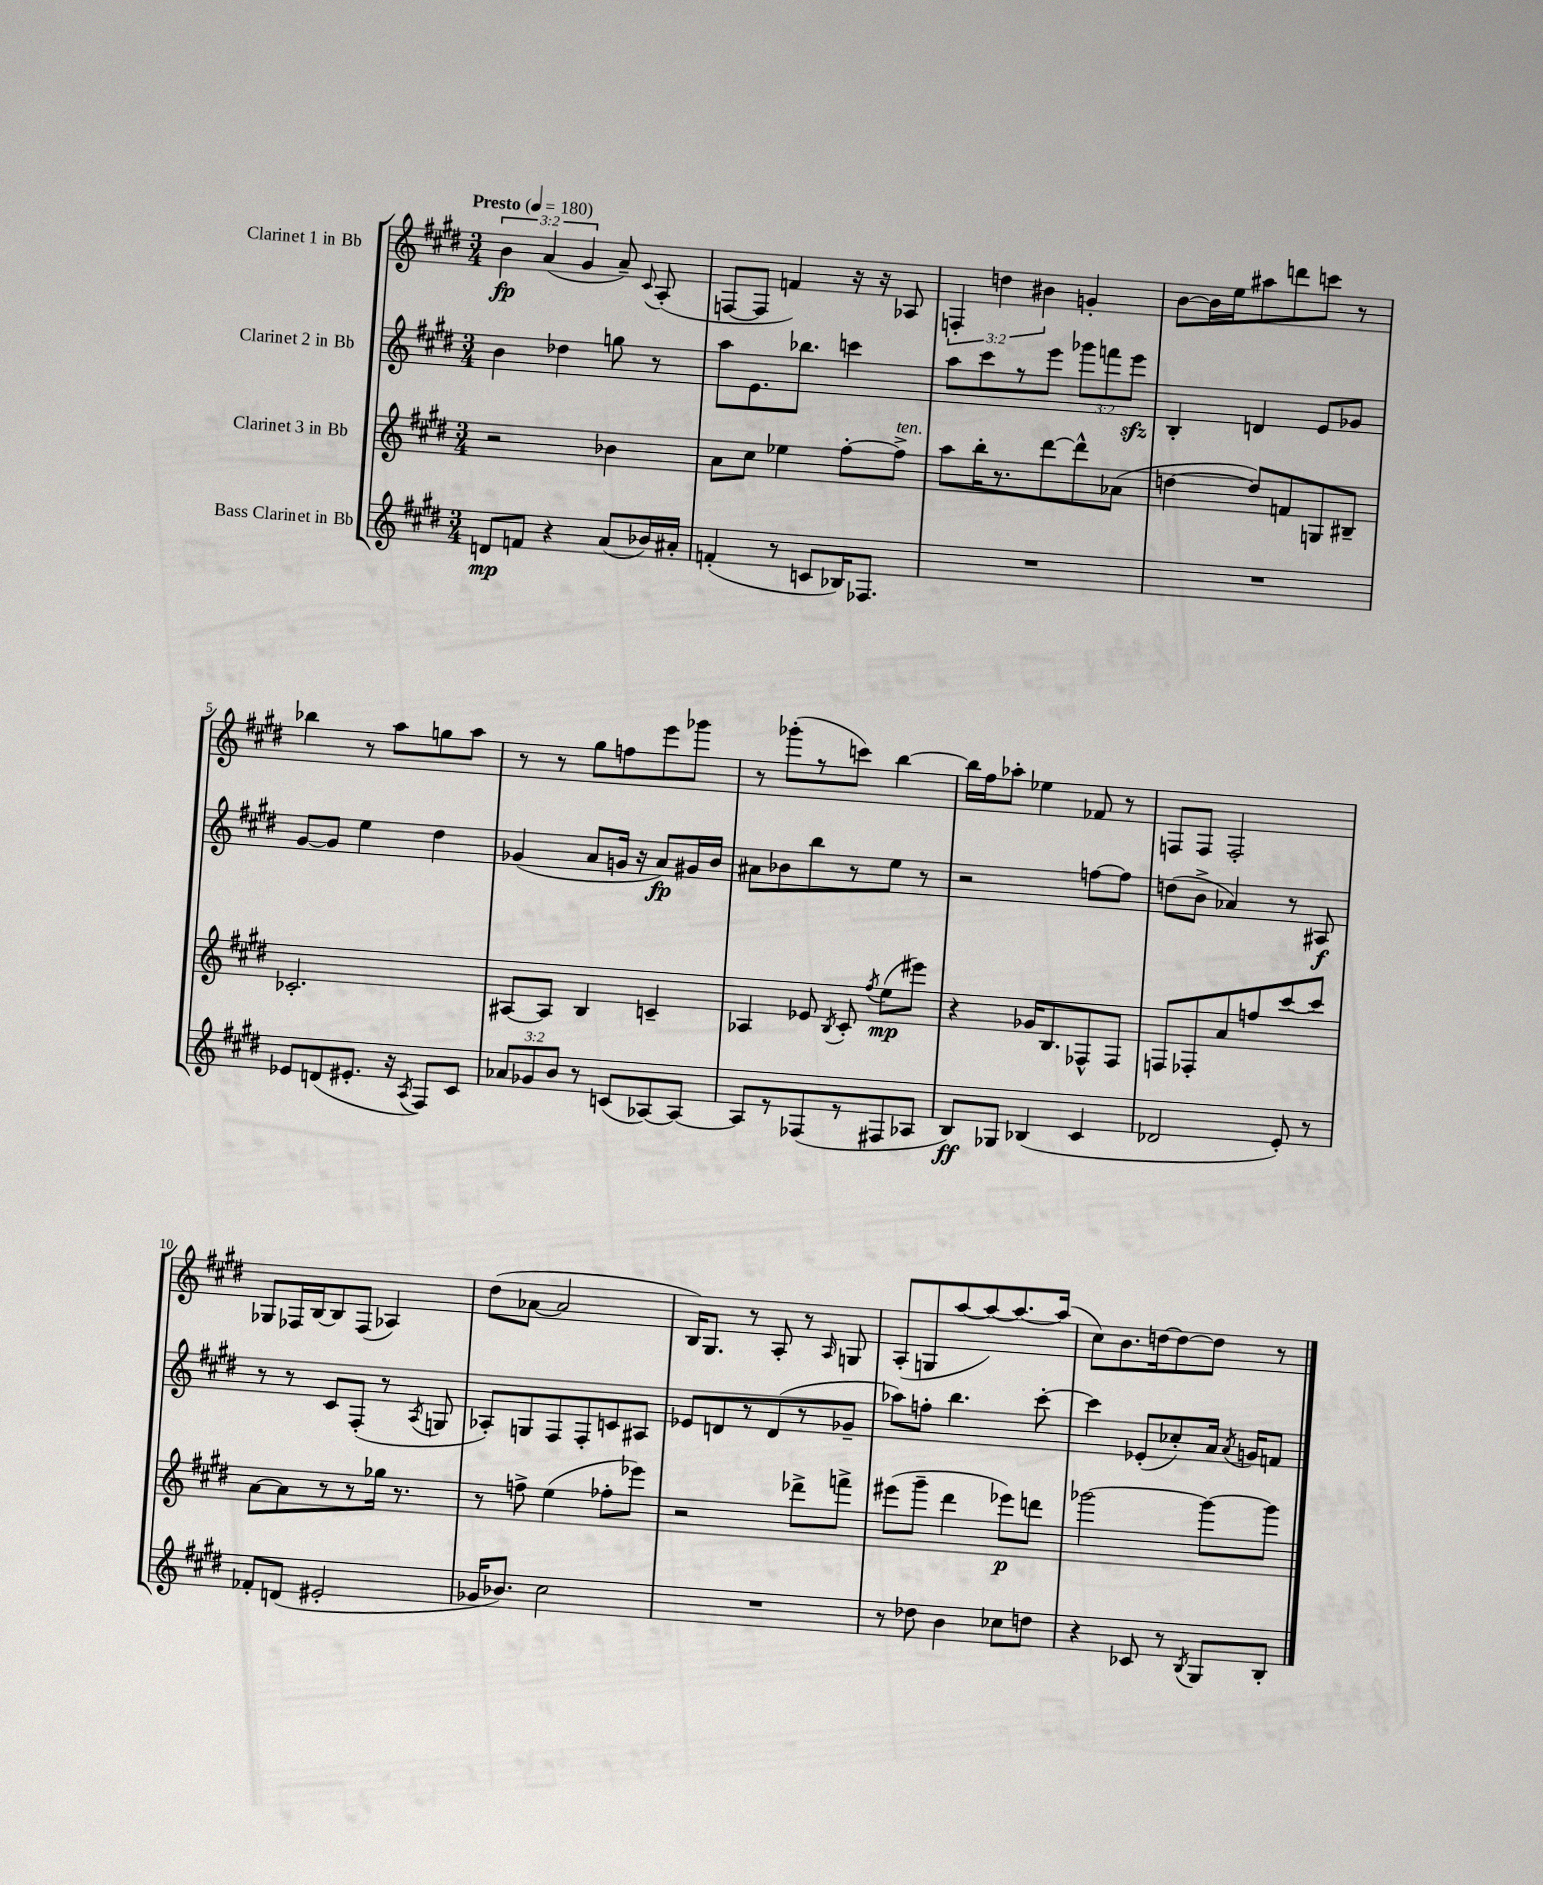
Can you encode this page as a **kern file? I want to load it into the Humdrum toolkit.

**kern	**dynam	**kern	**dynam	**kern	**dynam	**kern	**dynam
*part4	*part4	*part3	*part3	*part2	*part2	*part1	*part1
*staff4	*staff4	*staff3	*staff3	*staff2	*staff2	*staff1	*staff1
*I"Bass Clarinet in Bb	*	*I"Clarinet 3 in Bb	*	*I"Clarinet 2 in Bb	*	*I"Clarinet 1 in Bb	*
*clefG2	*	*clefG2	*	*clefG2	*	*clefG2	*
*k[f#c#g#d#]	*	*k[f#c#g#d#]	*	*k[f#c#g#d#]	*	*k[f#c#g#d#]	*
*M3/4	*	*M3/4	*	*M3/4	*	*M3/4	*
*MM180	*	*MM180	*	*MM180	*	*MM180	*
=1	=1	=1	=1	=1	=1	=1	=1
!	!	!	!	!	!	!LO:TX:a:B:t=Presto	!
8dn/L	mp	2r	.	4b\	.	6b\	fp
8fn/J	.	.	.	.	.	.	.
.	.	.	.	.	.	(6a/	.
4r	.	.	.	4dd-X\	.	.	.
.	.	.	.	.	.	6g#/	.
(8a/L	.	4b-X\	.	8ggn\	.	8a~/)	.
.	.	.	.	.	.	8qqc#/	.
16b-X/L)	.	.	.	8r	.	(8A'/	.
16a#X'/JJ	.	.	.	.	.	.	.
=2	=2	=2	=2	=2	=2	=2	=2
(4fn'/	.	8a\L	.	8aa\L	.	[8Fn/L	.
.	.	8cc#\J	.	8.e\	.	8F/J]	.
8r	.	4ee-X\	.	.	.	4fn/)	.
.	.	.	.	8.bb-X\J	.	.	.
8cn/L	.	.	.	.	.	.	.
16B-X/K)	.	[8ff#'\L	.	4cccn\	.	16r	.
8.F-X/J	.	.	.	.	.	16r	.
!	!	!LO:TX:a:i:t=ten.	!	!	!	!	!
.	.	8ff#^\J]	.	.	.	8A-X/	.
=3	=3	=3	=3	=3	=3	=3	=3
2.r	.	8aa\L	.	8aa\L	.	6Fn'/	.
.	.	16bb'\K	.	8ccc#\	.	.	.
.	.	.	.	.	.	6ddn\	.
.	.	8.r	.	.	.	.	.
.	.	.	.	8r	.	.	.
.	.	.	.	.	.	6b#X\	.
.	.	[8ddd#\	.	8eee\J	.	.	.
.	.	8ddd#^^\]	.	12ggg-X\L	.	4gn'/	.
.	.	.	.	12fffn\	.	.	.
.	.	(8a-X\J	.	.	.	.	.
.	.	.	.	12eeezz\J	.	.	.
=4	=4	=4	=4	=4	=4	=4	=4
2.r	.	[4ddn\	.	4B'/	.	[8b\L	.
.	.	.	.	.	.	16b\L]	.
.	.	.	.	.	.	16ee\J	.
.	.	8dd/L])	.	4dn/	.	8aa#X\	.
.	.	8fn/	.	.	.	8dddn\	.
.	.	8Gn/	.	8e/L	.	8cccn\J	.
.	.	8B#X~/J	.	8g-X/J	.	8r	.
!!LO:LB:g=z
=5	=5	=5	=5	=5	=5	=5	=5
8e-X/L	.	2.c-X'/	.	[8g#/L	.	4bb-X\	.
(8dn/	.	.	.	8g#/J]	.	.	.
8.e#X'/J	.	.	.	4ee\	.	8r	.
.	.	.	.	.	.	8aa\L	.
16r	.	.	.	.	.	.	.
8qA/	.	.	.	.	.	.	.
8F#/L)	.	.	.	4dd#\	.	8ggn\	.
8c#/J	.	.	.	.	.	8aa\J	.
=6	=6	=6	=6	=6	=6	=6	=6
12a-X/L	.	[8A#X/L	.	(4g-X/	.	8r	.
12g-X/	.	.	.	.	.	.	.
.	.	8A#/J]	.	.	.	8r	.
12b/J	.	.	.	.	.	.	.
8r	.	4B/	.	8a/L	.	8gg#\L	.
(8cn/L	.	.	.	16gn/Jk	.	8ffn\	.
.	.	.	.	16r	.	.	.
[8A-X/)	.	4cn~/	.	8a/L)	fp	8eee\	.
8A-/J_	.	.	.	16g#X/L	.	8ggg-X\J	.
.	.	.	.	16b/JJ	.	.	.
=7	=7	=7	=7	=7	=7	=7	=7
8A-/L]	.	4A-X/	.	8a#X\L	.	8r	.
8r	.	.	.	8b-X\	.	(8ggg-X'\L	.
(8F-X/	.	8e-X/	.	8bb\	.	8r	.
.	.	8qB/	.	.	.	.	.
8r	.	8c#'/	.	8r	.	8cccn\J)	.
.	.	8qff#/	.	.	.	.	.
8F#X/	.	(8ee\L	mp	8ee\J	.	[4bb\	.
8A-X/J	.	8eee#X\J)	.	8r	.	.	.
=8	=8	=8	=8	=8	=8	=8	=8
8B/L)	ff	4r	.	2r	.	16bb\LL]	.
.	.	.	.	.	.	16ff#\J	.
8G-X/J	.	.	.	.	.	8aa-X'\J	.
(4B-X/	.	16g-X/KL	.	.	.	4ee-X\	.
.	.	8.B/	.	.	.	.	.
4c#/	.	8F-X^^/	.	[8ffn\L	.	8f-X/	.
.	.	8F-/J	.	8ff\J]	.	8r	.
=9	=9	=9	=9	=9	=9	=9	=9
2d-X/	.	8Fn/L	.	(8ddn\L	.	8Fn/L	.
.	.	8F-X'/	.	8b^\J	.	8F/J	.
.	.	8a/	.	4a-X/)	.	2F'/	.
.	.	8ffn/	.	.	.	.	.
8e'/)	.	[8ccc#/	.	8r	.	.	.
8r	.	8ccc#/J]	.	8A#X/	f	.	.
!!LO:LB:g=z
=10	=10	=10	=10	=10	=10	=10	=10
8f-X'/L	.	[8a\L	.	8r	.	8G-X/L	.
(8dn/J	.	8a\]	.	8r	.	16F-X/L	.
.	.	.	.	.	.	[16B/J	.
2e#X'/	.	8r	.	8c#/L	.	8B/]	.
.	.	8r	.	(8F#'/J	.	(8F-/J	.
.	.	16gg-X\Jk	.	8r	.	4A-X/)	.
.	.	8.r	.	.	.	.	.
.	.	.	.	8qA/	.	.	.
.	.	.	.	8Gn/	.	.	.
=11	=11	=11	=11	=11	=11	=11	=11
16g-X/KL	.	8r	.	8A-X'/L)	.	(8dd#\L	.
8.b-X/J)	.	.	.	.	.	.	.
.	.	8ffn^\	.	8Gn/	.	[8a-X\J	.
2cc#\	.	(4ee\	.	8F#/	.	2a-/]	.
.	.	.	.	8F#'/	.	.	.
.	.	8ff-X'\L	.	8cn/	.	.	.
.	.	8eee-X\J)	.	8A#X/J	.	.	.
=12	=12	=12	=12	=12	=12	=12	=12
2.r	.	2r	.	8e-X/L	.	16B/KL)	.
.	.	.	.	.	.	8.G#/J	.
.	.	.	.	8dn/	.	.	.
.	.	.	.	8r	.	8r	.
.	.	.	.	(8d/	.	8A'/	.
.	.	8ddd-X^\L	.	8r	.	8r	.
.	.	.	.	.	.	16qqA/	.
.	.	8fffn^\J	.	8g-X~/J	.	8Gn/	.
=13	=13	=13	=13	=13	=13	=13	=13
8r	.	(8eee#X\L	.	8aa-X\L)	.	(8A'/L	.
8dd-X\	.	8ggg#~\J	.	8ffn'\J	.	8Gn/	.
4b\	.	4ddd#\	.	4.bb\	.	[8aa/	.
.	.	.	.	.	.	8aa/_)	.
8cc-X\L	.	8eee-X\L)	p	.	.	8.aa/_	.
8ddn\J	.	8dddn\J	.	[8ccc#'\	.	.	.
.	.	.	.	.	.	(16aa/Jk]	.
=14	=14	=14	=14	=14	=14	=14	=14
4r	.	[2ggg-X\	.	4ccc#\]	.	8cc#\L)	.
.	.	.	.	.	.	8.b\	.
8c-X/	.	.	.	(8e-X'/L	.	.	.
.	.	.	.	.	.	[16ddn\k	.
8r	.	.	.	8cc-X'/)	.	8dd\_	.
8qB/	.	.	.	.	.	.	.
8G#/L	.	8ggg-\L_	.	16a/Jk	.	8dd\J]	.
.	.	.	.	8qa/	.	.	.
.	.	.	.	16gn/KL	.	.	.
8B'/J	.	8ggg-\J]	.	8fn/J	.	8r	.
==	==	==	==	==	==	==	==
*-	*-	*-	*-	*-	*-	*-	*-
